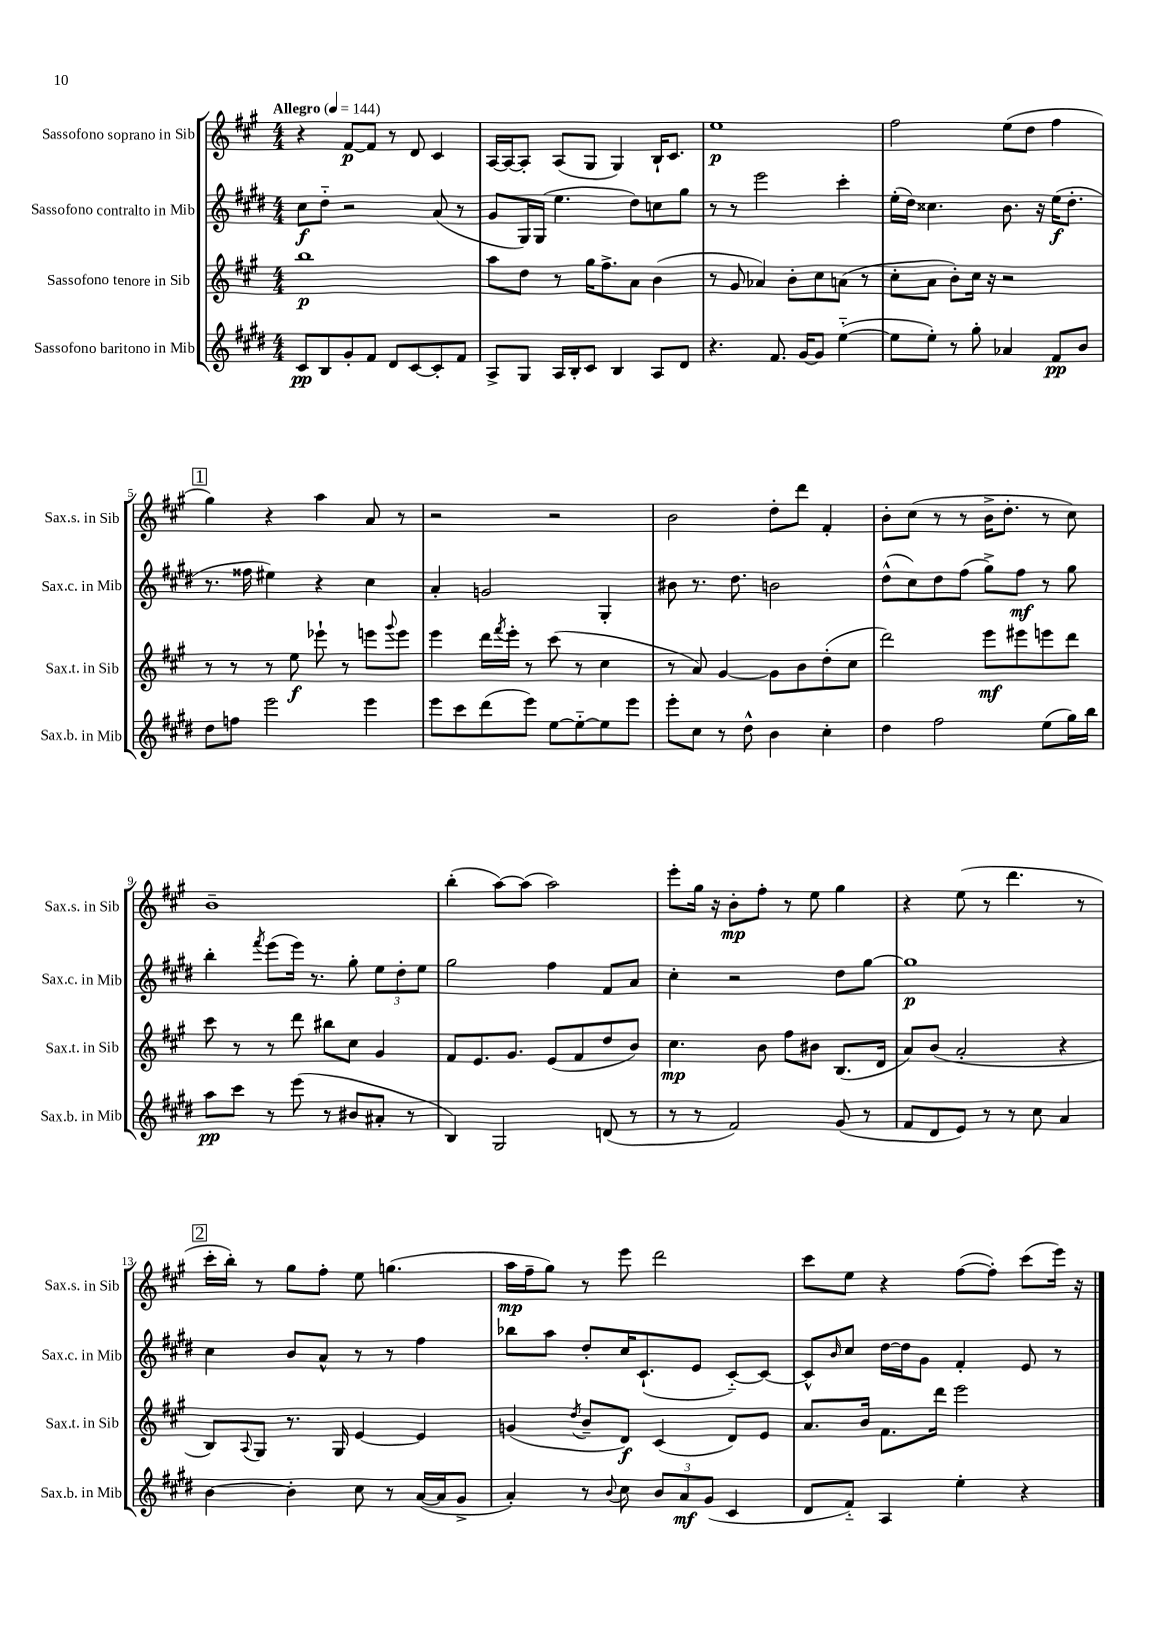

**kern	**kern	**kern	**kern
*staff4	*staff3	*staff2	*staff1
*clefG2	*clefG2	*clefG2	*clefG2
*k[f#c#g#d#]	*k[f#c#g#]	*k[f#c#g#d#]	*k[f#c#g#]
*M4/4	*M4/4	*M4/4	*M4/4
*MM144	*MM144	*MM144	*MM144
8c#	1bb	8cc#	4r
8B	.	8dd#'~	.
8g#'	.	2r	[8f#
8f#	.	.	8f#]
8d#	.	.	8r
[8c#	.	.	8d
8c#']	.	(8a	4c#
8f#	.	8r	.
=	=	=	=
8A^	8aa	8g#	[16A
.	.	.	16A_
8G#	8dd	16G#)	8A']
.	.	(16G#	.
16A	8r	4.ee	(8A
16B'	.	.	.
8c#	16gg#	.	8G#
.	8.ff#^	.	.
4B	.	.	4G#)
.	8a	8dd#)	.
8A	(4b	8cc	16B`
.	.	.	8.c#
8d#	.	8gg#	.
=	=	=	=
4.r	8r	8r	1ee
.	8g#	8r	.
.	4a-)	2eee	.
8.f#	.	.	.
.	8b'	.	.
[16g#	.	.	.
8g#]	8cc#	.	.
([4ee'~	(8a	4ccc#'	.
.	8r	.	.
=	=	=	=
8ee]	8cc#'	(16ee'	2ff#
.	.	16dd#)	.
8ee')	8a	4.cc##	.
8r	8b')	.	.
8gg#'	16cc#	.	.
.	16r	.	.
4a-	2r	8.b	(8ee
.	.	.	8dd
.	.	16r	.
8f#	.	(16ee	4ff#
.	.	8.dd#'	.
8b	.	.	.
=	=	=	=
8dd#	8r	8.r	4gg#)
8ff	8r	.	.
.	.	16ff##	.
2eee	8r	4ee#)	4r
.	8ee	.	.
.	8eee-`	4r	4aa
.	8r	.	.
4eee	8eee	4cc#	8a
.	8qqggg#	.	.
.	8eee	.	8r
=	=	=	=
8eee	4eee	4a'	2r
8ccc#	.	.	.
(8ddd#	16ddd	2g	.
.	8qfff#	.	.
.	16eee'	.	.
8eee)	8r	.	.
[8ee	(8ccc#	.	2r
8ee'~_	8r	.	.
8ee]	4cc#	4G#'	.
8eee	.	.	.
=	=	=	=
8eee'	8r	8b#	2b
8cc#	8a)	8.r	.
8r	[4g#	.	.
.	.	8.dd#	.
8dd#^^	.	.	.
4b	8g#]	2b	8dd'
.	8b	.	8ddd
4cc#'	(8dd'	.	4f#'
.	8cc#	.	.
=	=	=	=
4dd#	2ddd)	(8dd#^^	8b'
.	.	8cc#)	(8cc#
2ff#	.	8dd#	8r
.	.	(8ff#	8r
.	8eee	8gg#^)	16b^
.	.	.	8.dd'
.	8eee#	8ff#	.
(8ee	8eee	8r	8r
16gg#)	8ddd	8gg#	8cc#)
16bb	.	.	.
=	=	=	=
8aa	8ccc#	4bb'	1b~
8ccc#	8r	.	.
.	.	8qfff#	.
8r	8r	(8eee	.
(8eee	8ddd	16eee)	.
.	.	8.r	.
8r	8bb#	.	.
8b#	8cc#	8gg#'	.
8a#'	4g#	12ee	.
.	.	12dd#'	.
8r	.	.	.
.	.	12ee	.
=	=	=	=
4B)	8f#	2gg#	(4bb'
.	8.e	.	.
2G#	.	.	[8aa)
.	8.g#	.	.
.	.	.	(8aa]
.	(8e	4ff#	2aa)
.	8f#	.	.
(8d	8dd	8f#	.
8r	8b)	8a	.
=	=	=	=
8r	4.cc#	4cc#'	8eee'
8r	.	.	16gg#
.	.	.	16r
2f#)	.	2r	8b'
.	8b	.	8ff#'
.	8ff#	.	8r
.	8b#	.	8ee
(8g#	(8.B	8dd#	4gg#
8r	.	[8gg#	.
.	16d	.	.
=	=	=	=
8f#	8a)	1gg#]	4r
8d#	(8b	.	.
8e)	2a'	.	(8ee
8r	.	.	8r
8r	.	.	4.ddd
8cc#	.	.	.
4a	4r	.	.
.	.	.	8r
=	=	=	=
[4b	8B)	4cc#	16ccc#'
.	.	.	16bb')
.	8qqA	.	.
.	8G#	.	8r
4b']	8.r	8b	8gg#
.	.	8a^^	8ff#'
.	16G#	.	.
8cc#	[4e	8r	8ee
8r	.	8r	(4.gg
([16a	4e]	4ff#	.
16a]	.	.	.
8g#^	.	.	.
=	=	=	=
4a')	(4g	8bb-	16aa
.	.	.	16ff#~
.	.	8aa	8gg#)
.	8qdd	.	.
8r	8b~	8dd#'	8r
8qqb	.	.	.
8cc#	8d)	16cc#	8eee
.	.	(8.c#`	.
12b	(4c#	.	2ddd
12a	.	.	.
.	.	8e	.
(12g#	.	.	.
4c#	8d)	[8c#'~)	.
.	8e	8c#_	.
=	=	=	=
8d#	8.a	8c#^^]	8ccc#
.	.	16qqb	.
8f#'~)	.	8cc#	8ee
.	16b	.	.
4A	8.f#	[16dd#	4r
.	.	16dd#]	.
.	.	8g#	.
.	16ddd	.	.
4ee'	2eee	4f#'	([8ff#
.	.	.	8ff#'])
4r	.	8e	(8ccc#
.	.	8r	16eee)
.	.	.	16r
==	==	==	==
*-	*-	*-	*-
